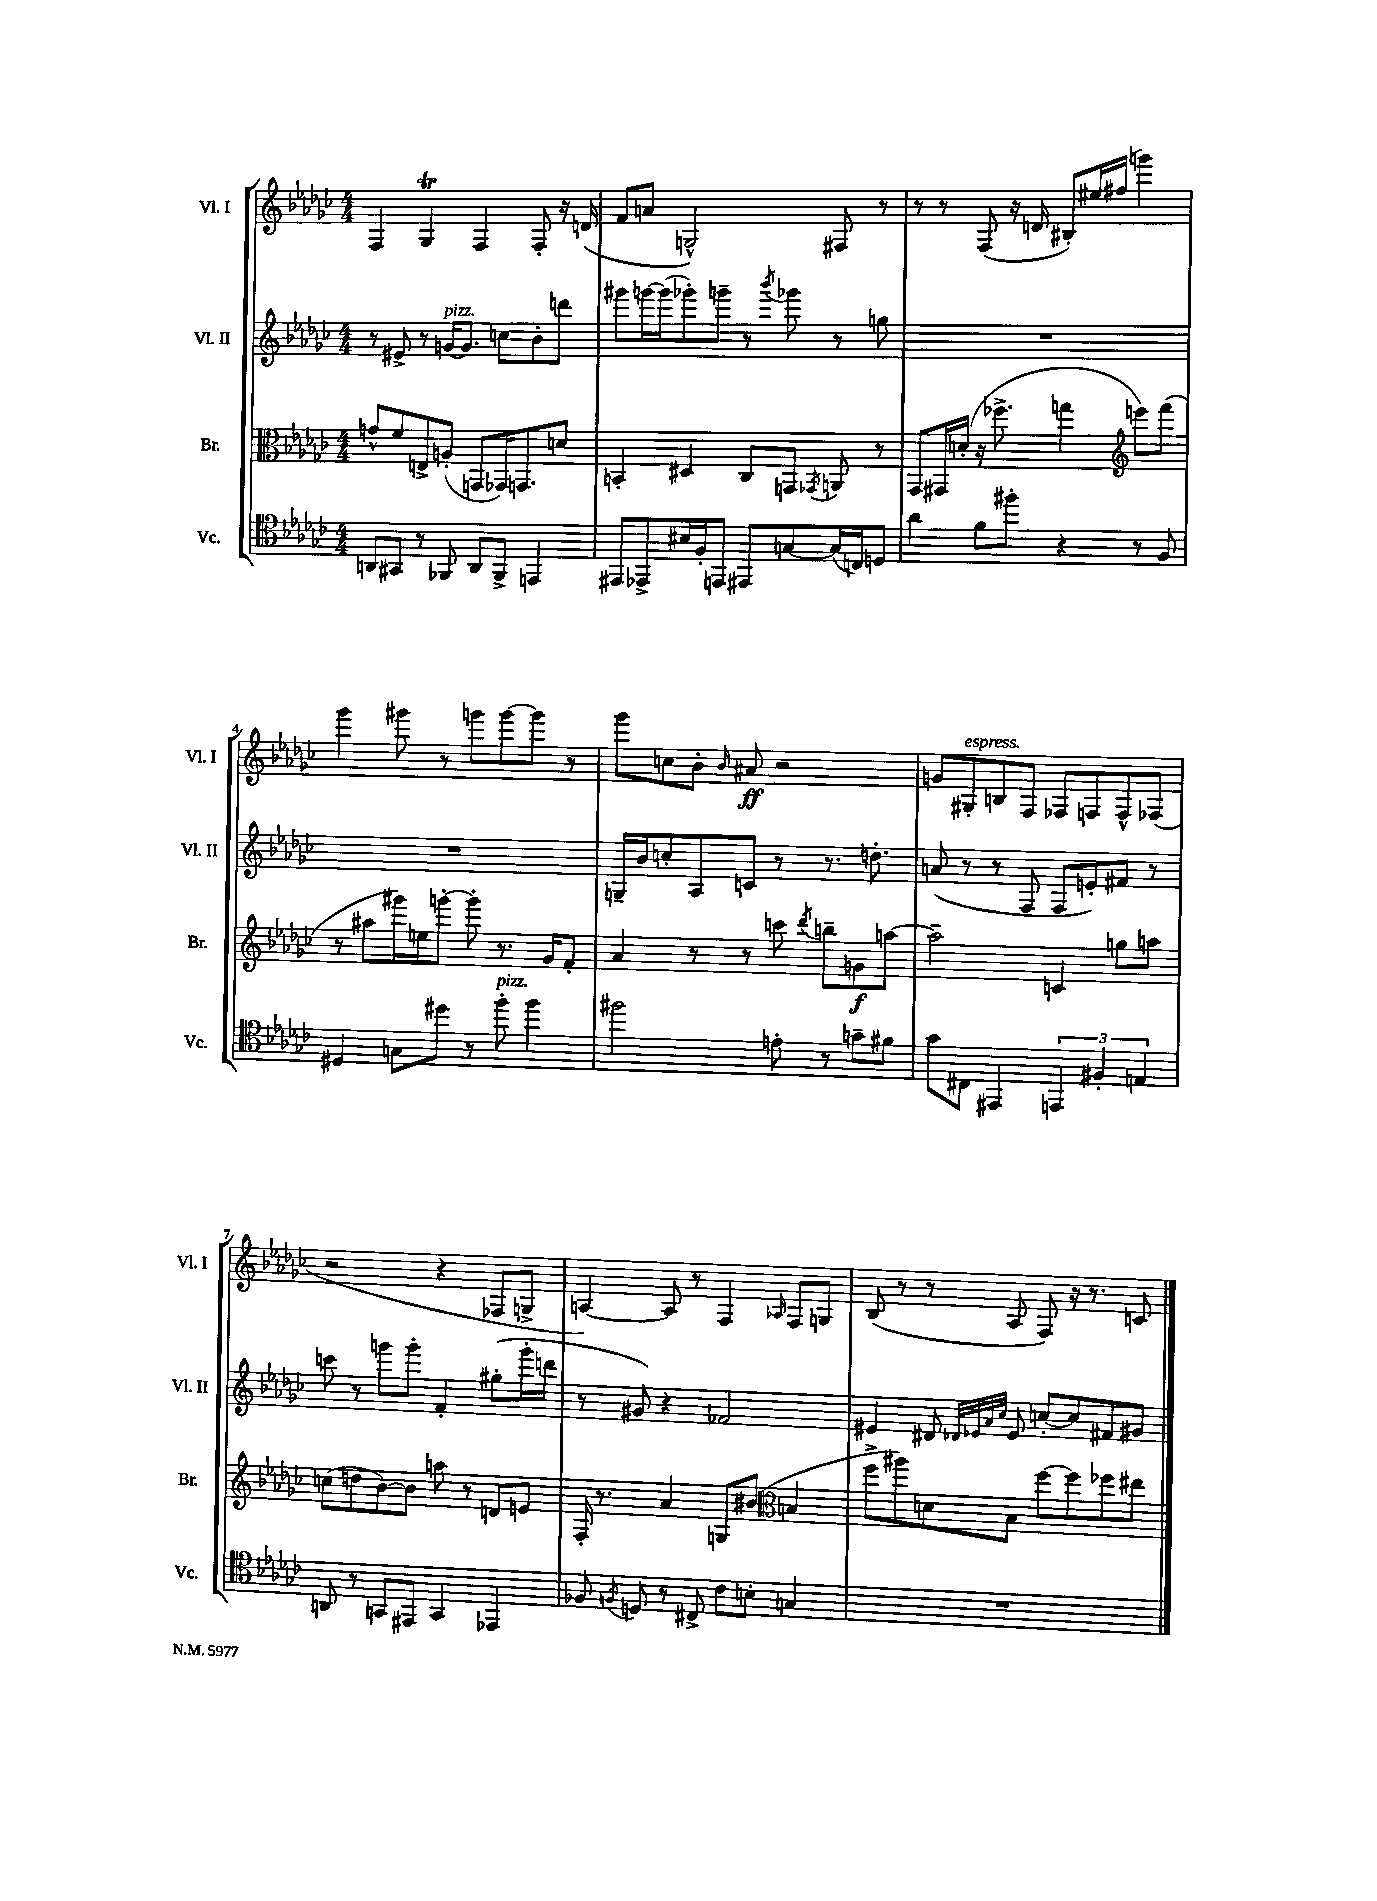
<<
\new StaffGroup <<
\new Staff = "s0" \with { instrumentName = "Vl. I" shortInstrumentName = "Vl. I" } {
    \clef treble \key ges \major \numericTimeSignature \time 4/4
    \autoBeamOff f4 ges4\trill f4 f8-. r16 d'16( |
    f'8[ a'8] g2-^) fis8 r8 |
    r8 r8 f8( r16 d'16 bis8[-.) eis''16 fis''16]( g'''4) |
    ges'''4 gis'''8 r8 g'''8[ g'''8~ g'''8] r8 |
    ges'''8[ c''8 bes'8]-. \grace { bes'16 } ais'8\ff r2 |
    g'8[ gis8-.^\markup { \italic "espress." } b8 f8] fes8[ f8 f8-^ fes8]( |
    r2 r4 fes8[ g8]-> |
    a4~) a8 r8 f4 \grace { aes16 } f8[ g8] |
    bes8( r8 r8 aes8 f8) r16 r8. c'8 \bar "|." |
}
\new Staff = "s1" \with { instrumentName = "Vl. II" shortInstrumentName = "Vl. II" } {
    \clef treble \key ges \major \numericTimeSignature \time 4/4
    \autoBeamOff r8 eis'8-> r8 g'16[~^\markup { \italic "pizz." } g'8.] c''8[ bes'8-. d'''8] |
    gis'''8[ g'''16~ g'''16( ges'''8-.) g'''8]-- r8 \acciaccatura { bes'''8 } ges'''8 r8 g''8 |
    R1 |
    R1 |
    g16[-- bes'16 c''8-. aes8 c'8] r8 r8. d''8.-. |
    a'8( r8 r8 f8 f8[ e'8-.) fis'8] r8 |
    c'''8 r8 g'''8[ g'''8]-. f'4-. gis''8[-.( g'''16-. d'''16] |
    r8 gis'8) r4 fes'2 |
    eis'4 dis'8 \grace { des'32[ ees'32 aes'32 ces''32] } ees'8 c''8[~-. c''8 fis'8 gis'8] \bar "|." |
}
\new Staff = "s2" \with { instrumentName = "Br." shortInstrumentName = "Br." } {
    \clef alto \key ges \major \numericTimeSignature \time 4/4
    \autoBeamOff g'8[-^ f'8 e8-> a8]-.( g,8[ ges,16) g,8. d'8] |
    b,4-. dis4 ces8[ g,8] \acciaccatura { ges,8 } a,8 r8 |
    ges,8[ gis,16 d'16]-.( r16 fes''8.-> g''4 \clef treble e'''8[) f'''8]( |
    r8 ais''8[ gis'''16) e''16 g'''8]~-. g'''8-. r8. ges'16[ f'8]-. |
    aes'4 r8 r8 c'''8 \acciaccatura { des'''8 } b''8[-- g'8\f a''8]~ |
    a''2-- c'4 g''8[ a''8] |
    c''8[( d''8 bes'8~) bes'8] a''8 r8 d'8[ e'8] |
    f16-. r8. aes'4 g8[ bis'8]( \clef alto b4 |
    f''8[-> ais''8) d'8 bes8] f''8[~ f''8 fes''8 eis''8] \bar "|." |
}
\new Staff = "s3" \with { instrumentName = "Vc." shortInstrumentName = "Vc." } {
    \clef tenor \key ges \major \numericTimeSignature \time 4/4
    \autoBeamOff a,8[ gis,8] r8 fes,8 a,8[ fes,8]-> e,4 |
    eis,8[ ees,8-> bis16 f16-. e,8] eis,8[ g8~ g16( c16) d8] |
    aes'4 f'8[ fis''8]-. r4 r8 f8 |
    dis4 g8[ dis''8] r8 f''8-.^\markup { \italic "pizz." } f''4 |
    fis''2 e'8-. r8 g'8[-- fis'8] |
    ges'8[ cis8] eis,4 \tuplet 3/2 { e,4 fis4-. e4 } |
    a,8 r8 g,8[ eis,8] g,4 ees,4 |
    fes8 \acciaccatura { f8 } d8 r8 cis8-> ces'8[ b8]-. g4 |
    R1 \bar "|." |
}
>>
>>
